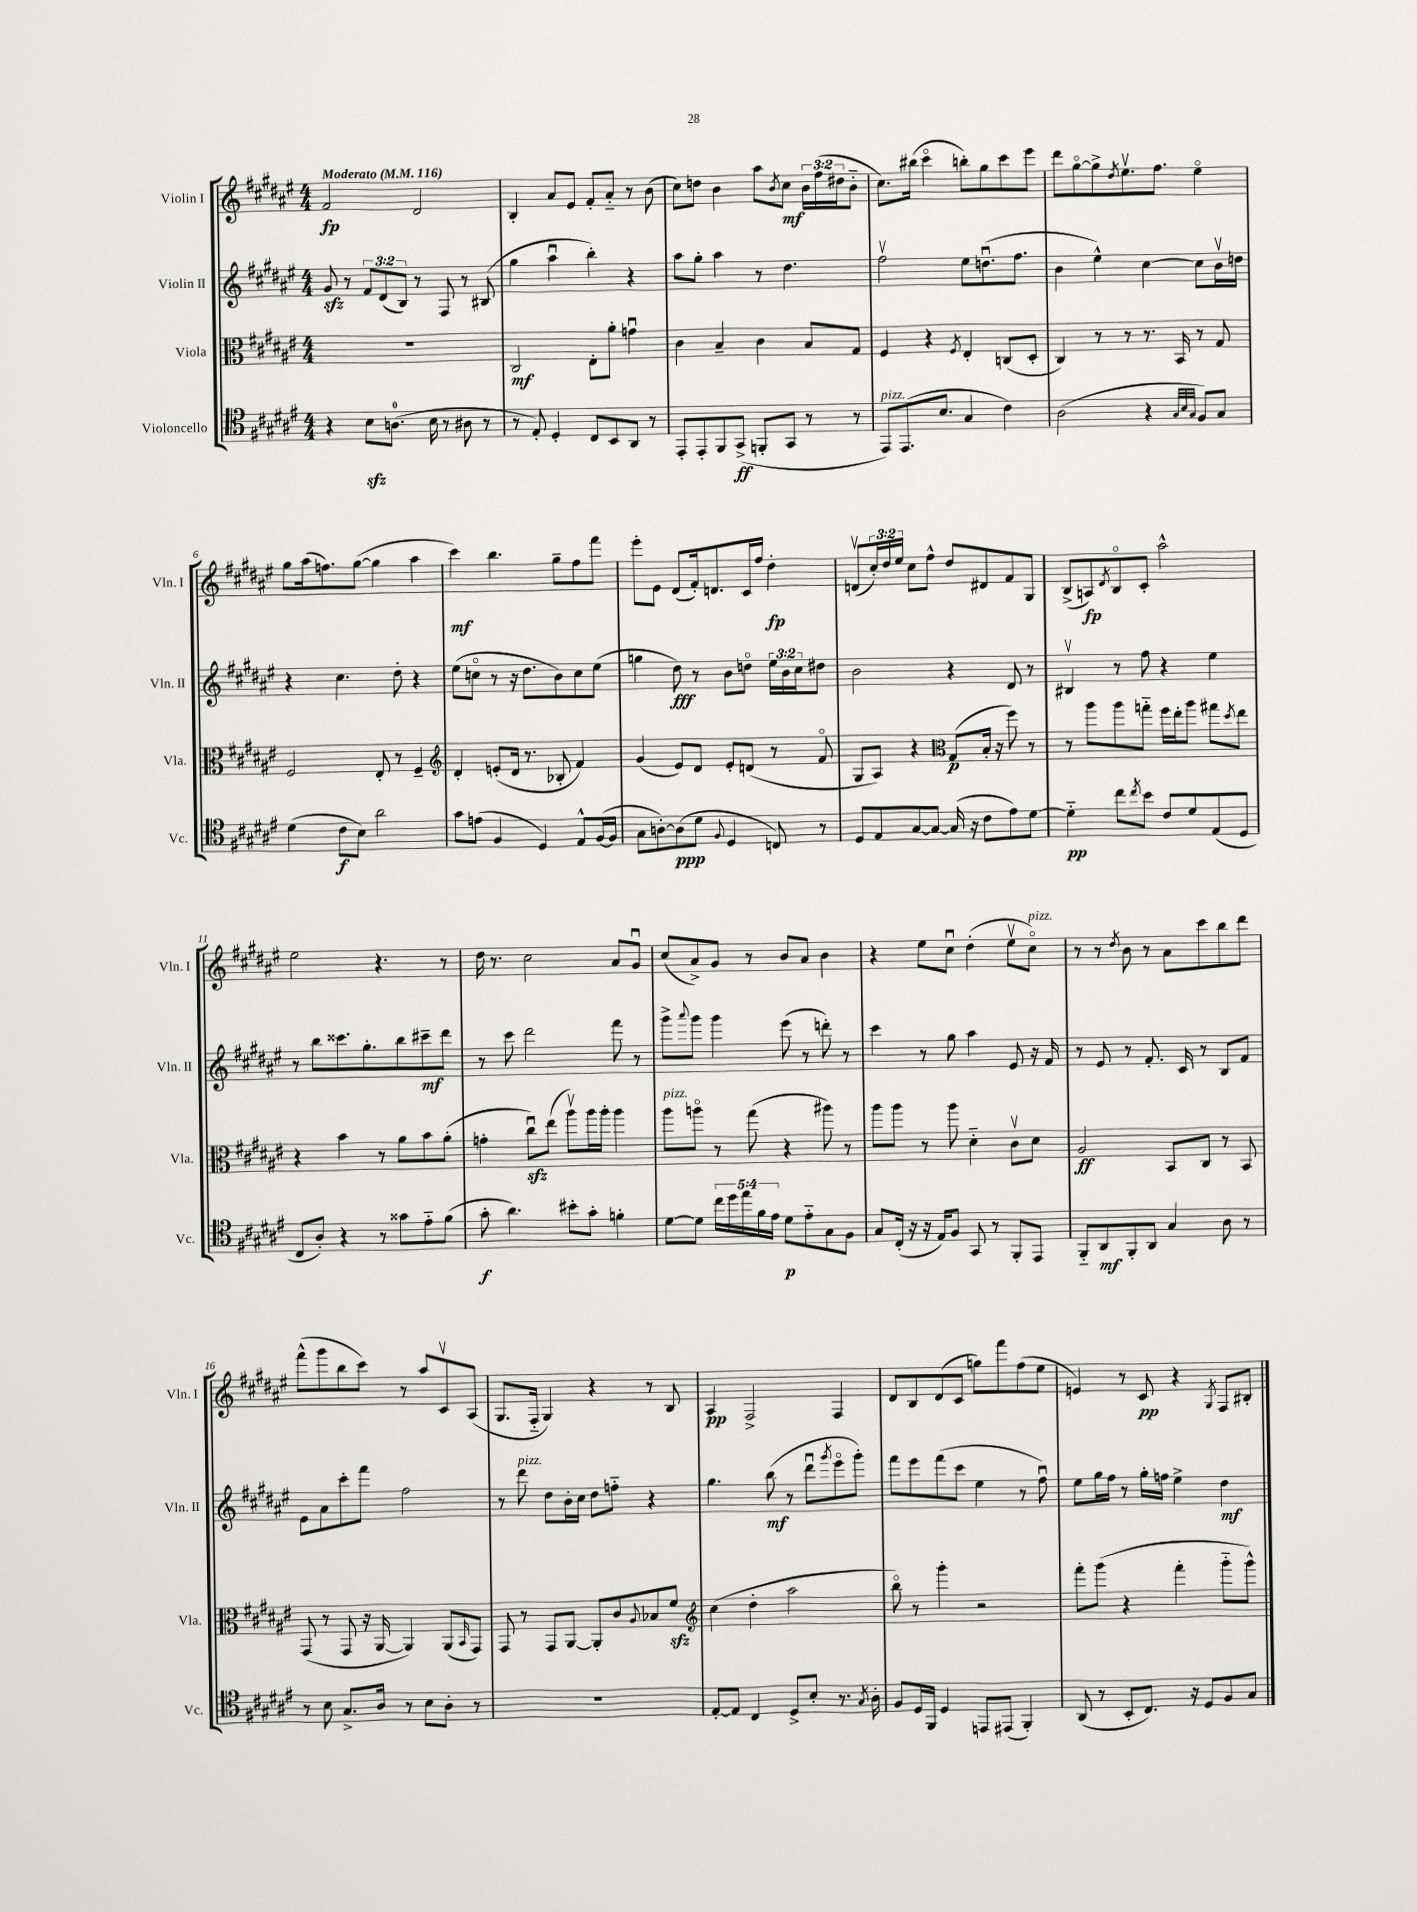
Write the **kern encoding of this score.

**kern	**dynam	**kern	**dynam	**kern	**dynam	**kern	**dynam
*part4	*part4	*part3	*part3	*part2	*part2	*part1	*part1
*staff4	*staff4	*staff3	*staff3	*staff2	*staff2	*staff1	*staff1
*I"Violoncello	*	*I"Viola	*	*I"Violin II	*	*I"Violin I	*
*I'Vc.	*	*I'Vla.	*	*I'Vln. II	*	*I'Vln. I	*
*clefC4	*	*clefC3	*	*clefG2	*	*clefG2	*
*k[f#c#g#d#a#e#]	*	*k[f#c#g#d#a#e#]	*	*k[f#c#g#d#a#e#]	*	*k[f#c#g#d#a#e#]	*
*M4/4	*	*M4/4	*	*M4/4	*	*M4/4	*
*MM116	*	*MM116	*	*MM116	*	*MM116	*
=1	=1	=1	=1	=1	=1	=1	=1
!	!	!	!	!	!	!LO:TX:a:B:t=Moderato	!
4r	.	1r	.	8g#zz/	.	2f#/	fp
.	.	.	.	8r	.	.	.
8Bzz\L	.	.	.	12f#/L	.	.	.
.	.	.	.	(12d#/	.	.	.
(8.An\J	.	.	.	.	.	.	.
.	.	.	.	12B/J)	.	.	.
.	.	.	.	8r	.	2d#/	.
16B\	.	.	.	.	.	.	.
8r	.	.	.	8F#/	.	.	.
8A#X\	.	.	.	8r	.	.	.
8r	.	.	.	(8B#X/	.	.	.
=2	=2	=2	=2	=2	=2	=2	=2
8r	.	2C#/	mf	4gg#\	.	4B'/	.
8E#'/)	.	.	.	.	.	.	.
4D#'/	.	.	.	4aa#u\	.	8a#/L	.
.	.	.	.	.	.	8e#/J	.
8C#/L	.	8E#'\L	.	4bb'\)	.	8f#'/L	.
8BB/	.	8a#'\J	.	.	.	8a#/J	.
8AA#/J	.	4gnu\	.	4r	.	8r	.
8r	.	.	.	.	.	(8b\	.
=3	=3	=3	=3	=3	=3	=3	=3
8EE#'/L	.	4c#\	.	8aa#\L	.	8cc#\L)	.
8EE#'/	.	.	.	8gg#'\J	.	8ddn\J	.
8FF#/	.	4B~/	.	4aa#\	.	4b\	.
(8GG#^/J	ff	.	.	.	.	.	.
8FFn'/L	.	4c#\	.	8r	.	8aa#\L	.
.	.	.	.	.	.	8qb/	.
8GG#/J	.	.	.	4.dd#\	.	8cc#\J	mf
8r	.	8B/L	.	.	.	24b\LL	.
.	.	.	.	.	.	(24ff#\	.
.	.	.	.	.	.	24dd#X\J	.
8r	.	8G#/J	.	.	.	8b\J	.
=4	=4	=4	=4	=4	=4	=4	=4
!LO:TX:a:i:t=pizz.	!	!	!	!	!	!	!
8EE#/L)	.	4F#/	.	2ff#v\	.	8.cc#\L)	.
(8.EE#/	.	.	.	.	.	.	.
.	.	.	.	.	.	(16bb#X\Jk	.
.	.	4r	.	.	.	4ccc#\	.
8.B/J	.	.	.	.	.	.	.
.	.	8qF#/	.	.	.	.	.
4G#/	.	4E#'/	.	8ee#\L	.	8bbn'\L)	.
.	.	.	.	(8.ddnu\	.	8gg#\	.
4c#\)	.	(8Cn/L	.	.	.	8ccc#\	.
.	.	.	.	8.ff#\J	.	.	.
.	.	8D#'/J	.	.	.	8eee#\J	.
=5	=5	=5	=5	=5	=5	=5	=5
(2A#\	.	4C#/)	.	4b\	.	8ddd#\L	.
.	.	.	.	.	.	[8gg#\	.
.	.	8r	.	4ee#^^\)	.	8gg#^\]	.
.	.	.	.	.	.	8qdd#/	.
.	.	8r	.	.	.	8.ee#v\	.
4r	.	8.r	.	[4cc#\	.	.	.
.	.	.	.	.	.	8.ff#\J	.
.	.	16BB/	.	.	.	.	.
32qqG#/LLL	.	.	.	.	.	.	.
32qqB/	.	.	.	.	.	.	.
32qqG#/JJJ	.	.	.	.	.	.	.
8F#/L)	.	8r	.	8cc#\L]	.	4ee#\	.
8G#/J	.	8G#/	.	16bv\L	.	.	.
.	.	.	.	16ddn\JJ	.	.	.
!!LO:LB:g=z
=6	=6	=6	=6	=6	=6	=6	=6
(4d#\	.	2F#/	.	4r	.	8gg#\L	.
.	.	.	.	.	.	(16aa#\k	.
.	.	.	.	.	.	8.ffn\)	.
8c#\L	f	.	.	4.cc#\	.	.	.
8B\J)	.	.	.	.	.	([8gg#\J	.
2a#\	.	8E#'/	.	.	.	4gg#\]	.
.	.	8r	.	8dd#'\	.	.	.
.	.	4F#~/	.	4r	.	4aa#\	.
=7	=7	=7	=7	=7	=7	=7	=7
*	*	*clefG2	*	*	*	*	*
8g#\L	.	4d#'/	.	(8ee#\L	.	4ccc#\)	mf
(8en\J	.	.	.	8ccn\J	.	.	.
4F#/	.	(8en'/L	.	8r	.	4.bb\	.
.	.	16d#/Jk	.	16r	.	.	.
.	.	8.r	.	8.dd#\L	.	.	.
4D#/)	.	.	.	.	.	.	.
.	.	8B-X'/	.	8b\)	.	8gg#~\L	.
8E#^^/L	.	4f#/)	.	8cc\	.	8ff#\	.
([16F#/L	.	.	.	(8ee#\J	.	8fff#\J	.
16F#/JJ]	.	.	.	.	.	.	.
=8	=8	=8	=8	=8	=8	=8	=8
8G#\L	.	(4g#/	.	4ggn\	.	8eee#'\L	.
[8An'\)	.	.	.	.	.	8e#\J	.
(8A\]	ppp	8e#/L)	.	8dd#\)	fff	(8d#/L	.
8d#\J	.	8d#/J	.	8r	.	16f#'/k)	.
.	.	.	.	.	.	8.dn/	.
8qqF#/	.	.	.	.	.	.	.
4D#/	.	8e#'/L	.	8b\L	.	.	.
.	.	(8dn/J	.	8ddn\J	.	16c#/L	.
.	.	.	.	.	.	16ff#/JJ	.
8Cn/)	.	8r	.	24ee#\LL	.	4dd#'\	fp
.	.	.	.	24b\	.	.	.
.	.	.	.	24cc#\J	.	.	.
8r	.	8f#/	.	8dd#X\J	.	.	.
=9	=9	=9	=9	=9	=9	=9	=9
8D#/L	.	8G#/L	.	2b\	.	(8dnv/L	.
8E#/	.	8A#/J)	.	.	.	24cc#'/L)	.
.	.	.	.	.	.	24dd#/	.
.	.	.	.	.	.	24ee#/JJ	.
[8G#/	.	4r	.	.	.	8cc#\L	.
8G#/J_	.	.	.	.	.	8ff#^^\J	.
*	*	*clefC3	*	*	*	*	*
(16G#/]	.	(8G#/L	p	4r	.	8dd#/L	.
16r	.	.	.	.	.	.	.
8c#\L	.	16B'/Jk	.	.	.	8d#X/	.
.	.	16r	.	.	.	.	.
8e#\)	.	8ff#\)	.	8d#/	.	8f#/	.
[8d#\J	.	8r	.	8r	.	8G#/J	.
=10	=10	=10	=10	=10	=10	=10	=10
4d#\]	pp	8r	.	4B#Xv/	.	(8B^/L	.
.	.	8aa#\L	.	.	.	8An/)	fp
.	.	.	.	.	.	8qd#/	.
8cc#\L	.	8aa#\	.	8r	.	8B/	.
8qcc#/	.	.	.	.	.	.	.
8b\J	.	8ggn\J	.	8ff#\	.	8c#'/J	.
8c#/L	.	16ff#\LL	.	4r	.	2aa#^^\	.
.	.	16ee#'\J	.	.	.	.	.
8d#/	.	8aa#\J	.	.	.	.	.
(8E#/	.	8gg#X\L	.	4ee#\	.	.	.
.	.	8qdd#/	.	.	.	.	.
8D#/J	.	8ee#\J	.	.	.	.	.
!!LO:LB:g=z
=11	=11	=11	=11	=11	=11	=11	=11
8C#/L	.	4r	.	8r	.	2ee#\	.
8A#'/J)	.	.	.	8bb\L	.	.	.
4r	.	4b\	.	8.ccc##X\	.	.	.
.	.	.	.	8.gg#'\	.	.	.
8r	.	8r	.	.	.	4.r	.
8g##X\L	.	8a#\L	.	8bb\	.	.	.
8e#\	.	8b\	.	8ccc#X~\	mf	.	.
(8f#\J	.	(8a#'\J	.	8ddd#\J	.	8r	.
=12	=12	=12	=12	=12	=12	=12	=12
8g#'\	f	4gn'\	.	8r	.	16dd#\	.
.	.	.	.	.	.	8.r	.
4.a#\)	.	.	.	8ccc#\	.	.	.
.	.	8cc#zzu\L)	.	2ddd#\	.	2cc#\	.
.	.	(8ee#\J	.	.	.	.	.
8b#X'\L	.	8aa#v\L)	.	.	.	.	.
8g#'\J	.	16aa#\L	.	.	.	.	.
.	.	16aa#'\JJ	.	.	.	.	.
4fn'\	.	4aa#\	.	8fff#\	.	8a#/L	.
.	.	.	.	8r	.	8g#u/J	.
=13	=13	=13	=13	=13	=13	=13	=13
!	!	!LO:TX:a:i:t=pizz.	!	!	!	!	!
[8d#\L	.	8aa#\L	.	8ggg#^\L	.	(8cc#/L	.
.	.	.	.	8qqaaa#/	.	.	.
8d#\J]	.	8aan\J	.	8ggg#\J	.	8a#^/)	.
20cc#\LL	.	8r	.	4ggg#\	.	8g#/J	.
20dd#\	.	.	.	.	.	.	.
20ee#\	.	.	.	.	.	.	.
.	.	(8gg#\	.	.	.	8r	.
20f#\	.	.	.	.	.	.	.
20e#\JJ	.	.	.	.	.	.	.
8d#\L	p	4r	.	(8eee#\	.	8b/L	.
8e#\	.	.	.	8r	.	8a#/J	.
8G#\	.	8aa#X\)	.	8dddn'\)	.	4b\	.
8F#\J	.	8r	.	8r	.	.	.
=14	=14	=14	=14	=14	=14	=14	=14
8G#/L	.	8aa#\L	.	4ccc#\	.	4r	.
(16C#'/Jk	.	8aa#\J	.	.	.	.	.
16r	.	.	.	.	.	.	.
16r	.	8r	.	8r	.	8ee#\L	.
16E#/KL)	.	.	.	.	.	.	.
8F#/J	.	8aa#\	.	8gg#\	.	8cc#u\J	.
8GG#/	.	4d#\	.	4aa#\	.	(4dd#'\	.
8r	.	.	.	.	.	.	.
8FF#'/L	.	8c#v\L	.	8e#/	.	8ee#v\L	.
!	!	!	!	!	!	!LO:TX:a:i:t=pizz.	!
8EE#/J	.	8d#\J	.	16r	.	8cc#\J)	.
.	.	.	.	16f#/	.	.	.
=15	=15	=15	=15	=15	=15	=15	=15
8FF#/L	.	2A#/	ff	8r	.	8r	.
8AA#/	mf	.	.	8e#/	.	8r	.
.	.	.	.	.	.	8qdd#/	.
8FF#'/	.	.	.	8r	.	8b\	.
8AA#/J	.	.	.	8.f#'/	.	8r	.
4G#/	.	8BB/L	.	.	.	8a#\L	.
.	.	.	.	16c#/	.	.	.
.	.	8C#/J	.	8r	.	8ccc#\	.
8A#\	.	8r	.	8B/L	.	8bb\	.
8r	.	8BB/	.	8f#/J	.	8ddd#\J	.
!!LO:LB:g=z
=16	=16	=16	=16	=16	=16	=16	=16
8r	.	(8GG#/	.	8e#\L	.	(8fff#^^\L	.
8B\	.	8r	.	8a#\	.	8ggg#\	.
8.G#^/L	.	8GG#/	.	8ccc#'\	.	8bb\	.
.	.	16r	.	8fff#\J	.	8ccc#\J)	.
16A#/Jk	.	[16AA#/	.	.	.	.	.
8r	.	4AA#/])	.	2ff#\	.	8r	.
8B\L	.	.	.	.	.	8aa#/L	.
8A#'\J	.	(8AA#/L	.	.	.	8c#v/	.
.	.	16qqBB/	.	.	.	.	.
8r	.	8GG#/J)	.	.	.	(8A#/J	.
=17	=17	=17	=17	=17	=17	=17	=17
1r	.	8GG#/	.	8r	.	8.G#/L	.
!	!	!	!	!LO:TX:a:i:t=pizz.	!	!	!
.	.	8r	.	8ddd#\	.	.	.
.	.	.	.	.	.	16F#/Jk	.
.	.	8GG#/L	.	8dd#\L	.	4G#/)	.
.	.	[8AA#/J	.	16b'\L	.	.	.
.	.	.	.	16cc#\JJ	.	.	.
.	.	8AA#'/L]	.	8dd#\L	.	4r	.
.	.	8c#/	.	8ffn\J	.	.	.
.	.	8qqA#/	.	.	.	.	.
.	.	8B-X/	.	4r	.	8r	.
.	.	8f#zz/J	.	.	.	8B/	.
=18	=18	=18	=18	=18	=18	=18	=18
*	*	*clefG2	*	*	*	*	*
[8E#'/L	.	(4cc#\	.	4.gg#\	.	4A#/	pp
8E#/J]	.	.	.	.	.	.	.
4C#/	.	4dd#'\	.	.	.	2F#^/	.
.	.	.	.	(8bb\	mf	.	.
8D#^/L	.	2aa#\	.	8r	.	.	.
8B'/J	.	.	.	8ddd#u\L	.	.	.
.	.	.	.	8qggg#/	.	.	.
8.r	.	.	.	8eee#\	.	4F#/	.
.	.	.	.	8ggg#'\J)	.	.	.
8qG#/	.	.	.	.	.	.	.
16A#'\	.	.	.	.	.	.	.
=19	=19	=19	=19	=19	=19	=19	=19
8F#/L	.	8bb\)	.	8fff#\L	.	8d#/L	.
16D#/L	.	8r	.	8eee#\	.	8B/	.
16FF#/JJ	.	.	.	.	.	.	.
4D#/	.	4ggg#'\	.	(8fff#\	.	(8d#/	.
.	.	.	.	8ccc#\J	.	8c#/J	.
8EEn/L	.	2r	.	4ee#\	.	8ggn\L)	.
(8EE#X/J	.	.	.	.	.	8fff#\	.
4FF#'/)	.	.	.	8r	.	(8ff#\	.
.	.	.	.	8ff#u\)	.	8ee#\J	.
=20	=20	=20	=20	=20	=20	=20	=20
(8AA#/	.	8fff#'\L	.	8ee#\L	.	4en/)	.
8r	.	(8ggg#\J	.	16gg#\L	.	.	.
.	.	.	.	16ff#\JJ	.	.	.
8BB'/L	.	4r	.	8r	.	8r	.
8.C#/J)	.	.	.	16gg#'\LL	.	8c#/	pp
.	.	.	.	16ffn\JJ	.	.	.
.	.	4fff#'\	.	4ee#^\	.	4r	.
16r	.	.	.	.	.	.	.
8D#/L	.	.	.	.	.	.	.
.	.	.	.	.	.	8qG#/	.
8F#/	.	8ggg#\L	.	4dd#\	mf	8F#/L	.
8G#/J	.	8ggg#^^\J)	.	.	.	8B#X'/J	.
==	==	==	==	==	==	==	==
*-	*-	*-	*-	*-	*-	*-	*-
